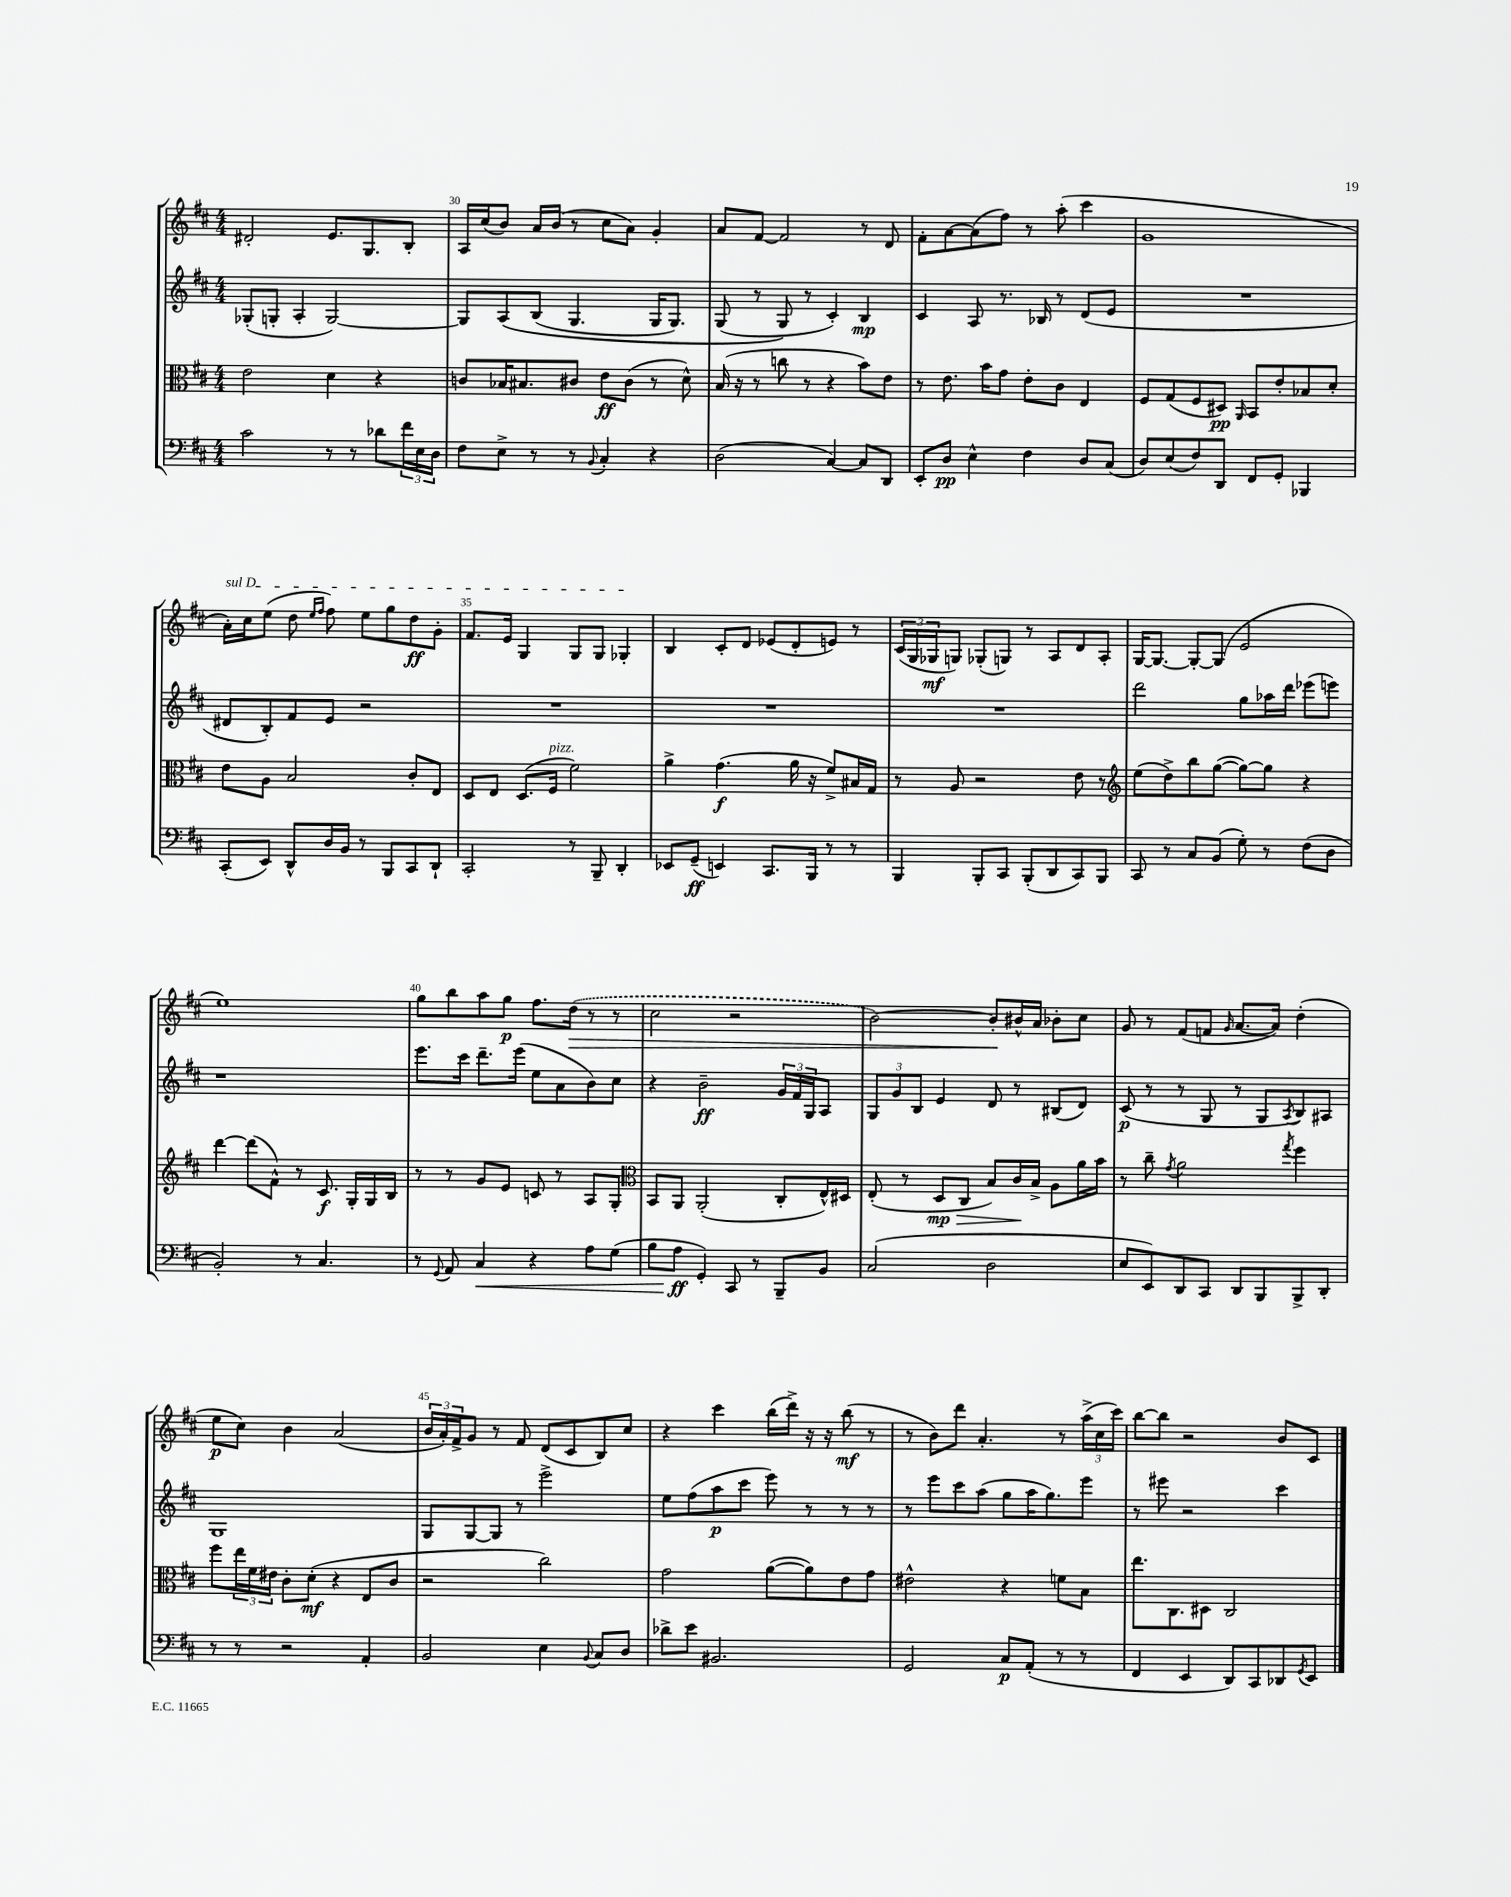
<<
\new StaffGroup <<
\new Staff = "s0" {
    \clef treble \key d \major \numericTimeSignature \time 4/4
    dis'2-. e'8. g8. b8-. |
    a16 cis''16( b'8) a'16 b'16( r8 cis''8 a'8) g'4-. |
    a'8 fis'8~ fis'2 r8 d'8 |
    fis'8-. a'8~ a'8( fis''8) r8 a''8-.( cis'''4 |
    g'1 |
    \once \override TextSpanner.bound-details.left.text = \markup { \italic "sul D" } a'16-.\startTextSpan) cis''16 e''8( d''8 \grace { e''16 fis''16 } fis''8) e''8 g''8 d''8\ff g'8-. |
    fis'8. e'16 g4 g8 g8 ges4-.\stopTextSpan |
    b4 cis'8-. d'8 ees'8( d'8-. e'8) r8 |
    \tuplet 3/2 { cis'16( g16 ges16\mf } g8) ges8-.( g8) r8 a8 d'8 a8-. |
    g16~ g8.~ g8~-. g8( e'2 |
    e''1) |
    g''8 b''8 a''8 g''8\p fis''8. \once \slurDashed d''16\>( r8 r8 |
    cis''2 r2 |
    b'2~) b'8-.\! bis'16-^ a'16 bes'8-. cis''8 |
    g'8 r8 fis'8( f'8 \grace { g'16 } a'8.~ a'16) d''4-.( |
    e''8\p cis''8) b'4 a'2( |
    \tuplet 3/2 { b'16 a'16-.) fis'16-> } g'8 r8 fis'8 d'8( cis'8 b8) cis''8 |
    r4 cis'''4 b''16( d'''16->) r16 r16 b''8\mf( r8 |
    r8 b'8) d'''8 a'4.-. r8 \tuplet 3/2 { a''16->( cis''16 cis'''16) } |
    b''8~ b''8 r2 b'8 cis'8 \bar "|." |
}
\new Staff = "s1" {
    \clef treble \key d \major \numericTimeSignature \time 4/4
    ges8-.( g8-. a4-. g2~) |
    g8 a8\( b8( g4. g16 g8.) |
    g8( r8 g8\) r8 cis'4-.) b4\mp |
    cis'4 a8 r8. bes16 r8 d'8( e'8 |
    R1 |
    dis'8 b8-.) fis'8 e'8 r2 |
    R1 |
    R1 |
    R1 |
    d'''2 g''8 aes''16 d'''16 ees'''8( e'''8) |
    r1 |
    e'''8. cis'''16 d'''8.-- e'''16( e''8 a'8 b'8) cis''8 |
    r4 b'2--\ff \tuplet 3/2 { g'16 fis'16 g16 } a8 |
    \tuplet 3/2 { g8 g'8 b8 } e'4 d'8 r8 bis8( d'8) |
    cis'8\p( r8 r8 g8 r8 g8 \acciaccatura { a8 } b8) ais8 |
    g1 |
    g8 g8~ g8 r8 e'''2-> |
    e''8 fis''8( a''8\p cis'''8 e'''8) r8 r8 r8 |
    r8 e'''8 cis'''8 a''8( g''8 a''16 g''8.) e'''8 |
    r8 eis'''8 r2 cis'''4 \bar "|." |
}
\new Staff = "s2" {
    \clef alto \key d \major \numericTimeSignature \time 4/4
    e'2 d'4 r4 |
    c'8 bes16 bis8. cis'8 e'8\ff cis'8( r8 d'8-^) |
    b16( r16 r8 c''8 r8 r4 b'8) e'8 |
    r8 e'8. b'16 g'8 e'8-. cis'8 e4 |
    fis8 g8( fis8 dis8\pp) \grace { a,16 } b,8 e'8-. bes8 d'8-. |
    e'8 a8 b2 cis'8-. e8 |
    d8 e8 d8.( fis16^\markup { \italic "pizz." } fis'2) |
    a'4-> g'4.\f( a'16 r16 fis'8->) bis16 g16 |
    r8 a8 r2 e'8 r8 |
    \clef treble e''8( d''8->) b''8 g''8~( g''8~) g''8 r4 |
    d'''4~ d'''8( fis'8-^) r8 cis'8.\f g16-. g16 b16 |
    r8 r8 g'8 e'8 c'8 r8 a8 g8-. |
    \clef alto b,8 a,8 a,2-.( cis8-. e16-^) dis16 |
    e8-.( r8 d8\mp\> cis8 b8) cis'16\! b16-> a8 a'16 b'16 |
    r8 cis''8-- \acciaccatura { g'8 } a'2 \acciaccatura { g''8 } fis''4 |
    fis''8 \tuplet 3/2 { e''16 fis'16 eis'16 } cis'8-. d'8-.\mf( r4 e8 cis'8 |
    r2 cis''2) |
    g'2 a'8~( a'8) e'8 g'8 |
    eis'2-^ r4 f'8 b8 |
    e''8. cis8. dis8 cis2 \bar "|." |
}
\new Staff = "s3" {
    \clef bass \key d \major \numericTimeSignature \time 4/4
    cis'2 r8 r8 des'8 \tuplet 3/2 { fis'16 e16 d16 } |
    fis8 e8-> r8 r8 \appoggiatura { b,8 } cis4-. r4 |
    d2( cis4~) cis8 d,8 |
    e,8-. d8\pp e4-^ fis4 d8 cis8( |
    d8) e8( fis8) d,8 fis,8 g,8-. bes,,4 |
    cis,8-.( e,8) d,8-^ d16 b,16 r8 b,,8 cis,8 d,8-! |
    cis,2-. r8 b,,8-- d,4-. |
    ees,8 g,8--\ff( e,4) cis,8. b,,16 r8 r8 |
    b,,4 b,,8-. cis,8 b,,8-.( d,8 cis,8) b,,8 |
    cis,8 r8 cis8 b,8( g8-.) r8 fis8( d8 |
    b,2-.) r8 cis4. |
    r8 \appoggiatura { g,8 } a,8 cis4\< r4 a8 g8( |
    b8 a8\ff\! g,4-.) cis,8 r8 b,,8-- b,8 |
    cis2( d2 |
    e8 e,8) d,8 cis,8 d,8 b,,8 b,,8-> d,8-. |
    r8 r8 r2 a,4-. |
    b,2 e4 \appoggiatura { b,8 } cis8 d8 |
    des'8-> e'8 bis,2. |
    g,2 cis8\p a,8-.( r8 r8 |
    fis,4 e,4 d,8) cis,8 des,8 \acciaccatura { g,8 } e,8 \bar "|." |
}
>>
>>
\layout { \context { \Score currentBarNumber = #29 \override BarNumber.break-visibility = ##(#f #t #t) barNumberVisibility = #(every-nth-bar-number-visible 5) } }
